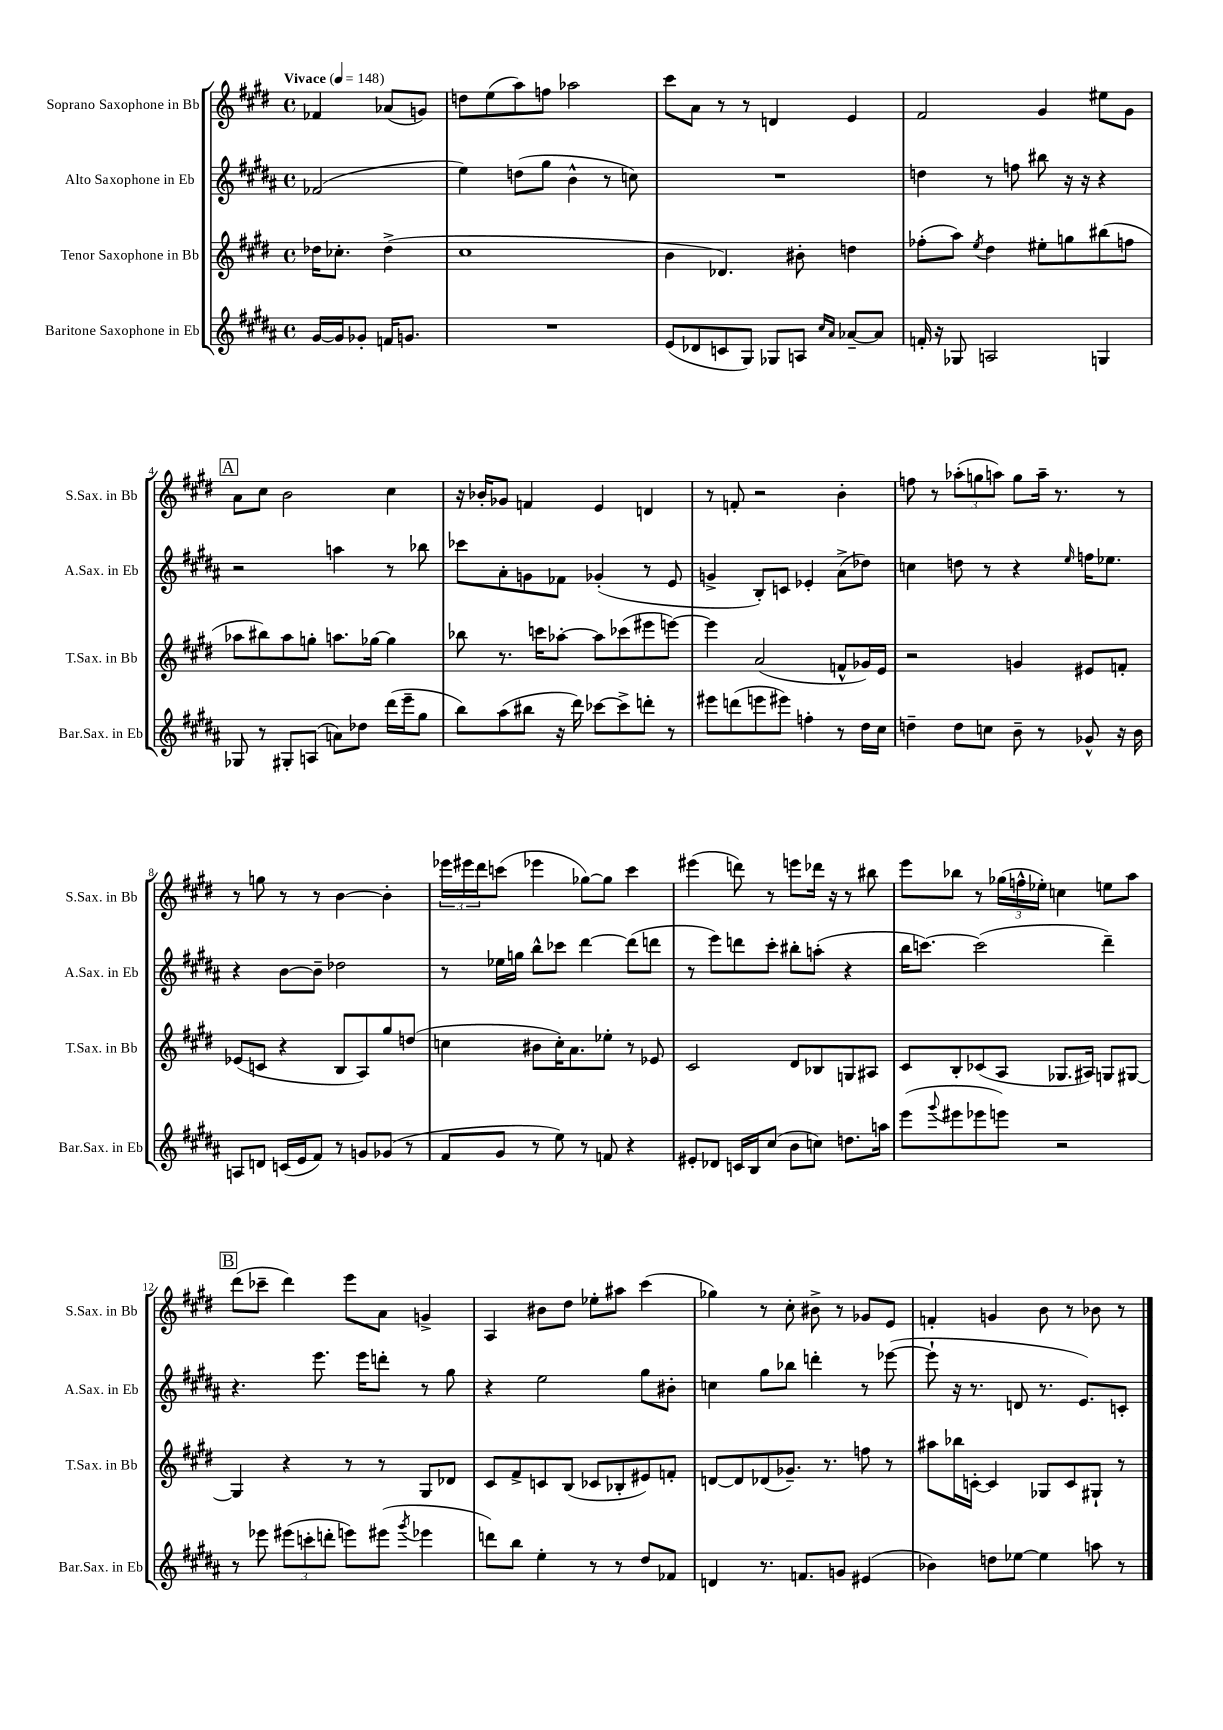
<<
\new StaffGroup <<
\new Staff = "s0" \with { instrumentName = "Soprano Saxophone in Bb" shortInstrumentName = "S.Sax. in Bb" } {
    \clef treble \key e \major \defaultTimeSignature \time 4/4 \partial 2 \tempo "Vivace" 4 = 148
    fes'4 aes'8( g'8) |
    d''8 e''8( a''8) f''8 aes''2 |
    cis'''8 a'8 r8 r8 d'4 e'4 |
    fis'2 gis'4 eis''8 gis'8 |
    \mark \markup { \box "A" } a'8 cis''8 b'2 cis''4 |
    r16 bes'16-. ges'8 f'4 e'4 d'4 |
    r8 f'8-. r2 b'4-. |
    f''8 r8 \tuplet 3/2 { aes''8-.( g''8 a''8) } g''8 a''16-- r8. r8 |
    r8 g''8 r8 r8 b'4~ b'4-. |
    \tuplet 3/2 { ees'''16 eis'''16 dis'''16 } c'''8( ees'''4 ges''8~) ges''8 c'''4 |
    eis'''4( d'''8) r8 e'''8 des'''16 r16 r8 bis''8 |
    e'''8 bes''8 r8 \tuplet 3/2 { ges''16( f''16-^ ees''16-.) } c''4 e''8 a''8 |
    \mark \markup { \box "B" } dis'''8( ces'''8-- dis'''4) e'''8 a'8 g'4-> |
    a4 bis'8 dis''8 ees''8-. ais''8 cis'''4( |
    ges''4) r8 cis''8-. bis'8-> r8 ges'8 e'8 |
    f'4-. g'4 b'8 r8 bes'8 r8 \bar "|." |
}
\new Staff = "s1" \with { instrumentName = "Alto Saxophone in Eb" shortInstrumentName = "A.Sax. in Eb" } {
    \clef treble \key b \major \defaultTimeSignature \time 4/4 \partial 2
    fes'2( |
    e''4) d''8( gis''8 b'4-^ r8 c''8) |
    R1 |
    d''4 r8 f''8 bis''8 r16 r16 r4 |
    \mark \markup { \box "A" } r2 a''4 r8 bes''8 |
    ces'''8 ais'8-. g'8 fes'8 ges'4-.( r8 e'8 |
    g'4-> b8-.) c'8 ees'4-. ais'8->( des''8) |
    c''4 d''8 r8 r4 \grace { e''16 } f''16 ees''8. |
    r4 b'8~ b'8-- des''2 |
    r8 ees''16 g''16 b''8-^ ces'''8 dis'''4~ dis'''8( d'''8 |
    r8 e'''8) d'''8 cis'''8-. bis''8-. a''8-.( r4 |
    b''16 c'''8.~) c'''2( dis'''4--) |
    \mark \markup { \box "B" } r4. e'''8. e'''16 d'''8-. r8 gis''8 |
    r4 e''2 gis''8 bis'8-. |
    c''4 gis''8 bes''8 d'''4-. r8 ees'''8~( |
    ees'''8-! r16 r8. d'8 r8. e'8.) c'8-. \bar "|." |
}
\new Staff = "s2" \with { instrumentName = "Tenor Saxophone in Bb" shortInstrumentName = "T.Sax. in Bb" } {
    \clef treble \key e \major \defaultTimeSignature \time 4/4 \partial 2
    des''16 ces''8.-. des''4->( |
    cis''1 |
    b'4 des'4.) bis'8-. d''4 |
    fes''8-.( a''8) \acciaccatura { e''8 } dis''4 eis''8-. g''8 bis''8( f''8 |
    \mark \markup { \box "A" } aes''8 bis''8) aes''8 g''8-. a''8. ges''16~ ges''4 |
    bes''8 r8. c'''16 aes''8~-. aes''8 ces'''8( eis'''8 e'''8~) |
    e'''4 a'2( f'8-^ ges'16) e'16 |
    r2 g'4 eis'8 f'8-. |
    ees'8( c'8 r4 b8 a8) gis''8 d''8( |
    c''4 bis'8 c''16-.) a'8. ees''8-. r8 ees'8 |
    cis'2 dis'8 bes8 g8 ais8 |
    cis'8 b8-. ces'8( a8 ges8. ais16) g8 gis8~ |
    \mark \markup { \box "B" } gis4 r4 r8 r8 gis8 des'8 |
    cis'8 fis'8-> c'8 b8( ces'8 bes8-. eis'8) f'8-. |
    d'8~ d'8 des'8( ges'8.--) r8. f''8 r8 |
    ais''8 bes''16 c'16~-. c'4 ges8 c'8 gis8-! r8 \bar "|." |
}
\new Staff = "s3" \with { instrumentName = "Baritone Saxophone in Eb" shortInstrumentName = "Bar.Sax. in Eb" } {
    \clef treble \key b \major \defaultTimeSignature \time 4/4 \partial 2
    gis'16~ gis'16 ges'8-. f'16 g'8. |
    R1 |
    e'8( des'8 c'8 gis8) ges8 a8 \grace { cis''16 ais'16 } aes'8~-- aes'8 |
    f'16-. r16 ges8 a2 g4 |
    \mark \markup { \box "A" } ges8 r8 gis8-. a8( a'8) des''8 dis'''16( e'''16-- gis''8 |
    b''8) ais''8( bis''8 r16 dis'''16) ces'''8~ ces'''8-> d'''8-. r8 |
    eis'''8 d'''8( e'''8 eis'''8) f''4-. r8 dis''16 cis''16 |
    d''4-- d''8 c''8 b'8-- r8 ges'8-^ r16 b'16 |
    a8 d'8 c'16( e'16 fis'8) r8 g'8 ges'8( r8 |
    fis'8 gis'8 r8 e''8) r8 f'8 r4 |
    eis'8-. des'8 c'16 b16 cis''8( b'8 c''8) d''8. a''16 |
    e'''8( \appoggiatura { gis'''8 } eis'''8 ees'''8 e'''8) r2 |
    \mark \markup { \box "B" } r8 ees'''8 \tuplet 3/2 { eis'''8( c'''8-. d'''8-. } e'''8) eis'''8( \acciaccatura { gis'''8 } ees'''4 |
    d'''8) b''8 e''4-. r8 r8 dis''8 fes'8 |
    d'4 r8. f'8. g'8 eis'4( |
    bes'4) d''8 ees''8~ ees''4 a''8 r8 \bar "|." |
}
>>
>>
